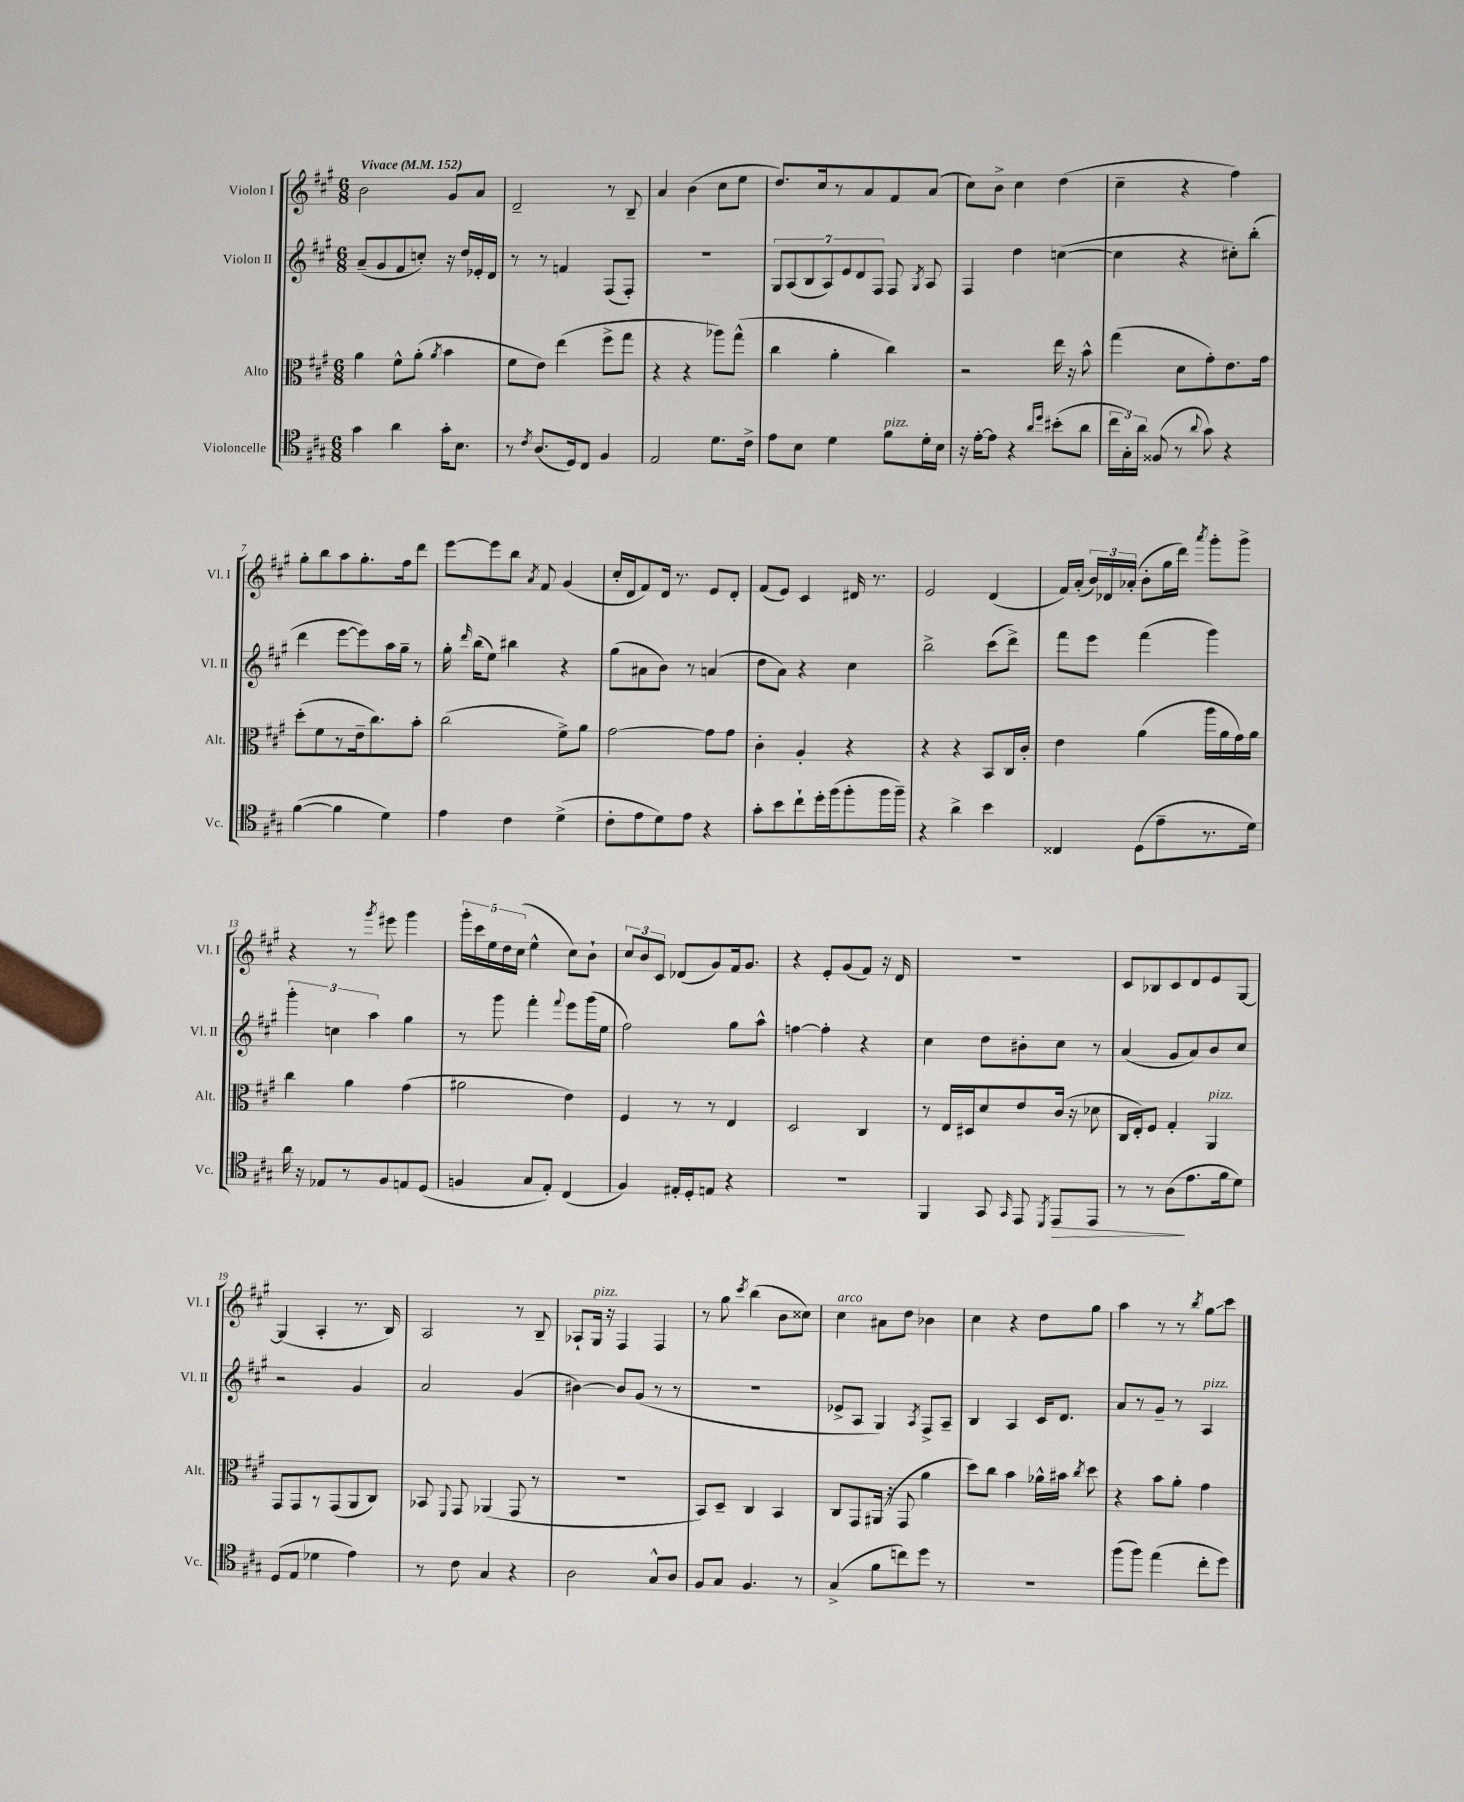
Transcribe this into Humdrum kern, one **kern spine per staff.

**kern	**kern	**kern	**kern
*staff4	*staff3	*staff2	*staff1
*clefC4	*clefC3	*clefG2	*clefG2
*k[f#c#g#]	*k[f#c#g#]	*k[f#c#g#]	*k[f#c#g#]
*M6/8	*M6/8	*M6/8	*M6/8
*MM152	*MM152	*MM152	*MM152
4g#	4a	(8a~	2b
.	.	8g#	.
4a	8f#^^	8f#	.
.	(8a'	8cc')	.
.	8qa	.	.
16g#'	4b	16r	8g#
8.B	.	16dd	.
.	.	16e-'	8a
.	.	16d	.
=	=	=	=
8r	8f#	8r	2d~
8qc#	.	.	.
(8.A	8e)	8r	.
.	(4ee	4f	.
16D)	.	.	.
8C#	.	.	.
4F#	8ff#^	(8F#	8r
.	8gg#	8F#')	8B~
=	=	=	=
2E	4r	2.r	4a
.	4r	.	(4b
8.d	8aa-)	.	8cc#
.	(8gg#^^	.	8ee
16c#^	.	.	.
=	=	=	=
8e	4cc#	14G#	8.dd)
.	.	(14A	.
8B	.	.	.
.	.	14B	.
.	.	.	16cc#
.	.	14A)	.
4d	4a'	.	8r
.	.	14e	.
.	.	14d	.
.	.	.	8a
.	.	14F#	.
8f#	4cc#)	8F#	8f#
.	.	8qG#	.
16d'	.	8A	(8a
16B	.	.	.
=	=	=	=
16r	2r	4F#	8cc#)
[16e'	.	.	.
8e]	.	.	8b^
4r	.	4dd	4cc#
16qqa	.	.	.
16qqdd	.	.	.
(8b#'	16ee	([4cc	(4dd
.	16r	.	.
8a	8b^^	.	.
=	=	=	=
24cc#	(4gg#	4cc]	4cc#~
24G#')	.	.	.
24a	.	.	.
(8F##	.	.	.
8r	8d	4r	4r
8qqa	.	.	.
8g#)	8g#')	.	.
4r	8.e	8cc#')	4ff#)
.	.	(8bb'	.
.	16g#	.	.
=	=	=	=
([4f#	(8dd'	4ddd	8gg#'
.	8f#	.	8bb
4f#]	8r	[8eee	8aa
.	16e~	8eee])	8.gg#'
.	8.cc#)	.	.
4d)	.	16aa	.
.	.	16gg#~	16ff#
.	8b'	8r	8ddd
=	=	=	=
4e	(2cc#	16gg#'	[8eee
.	.	16qqddd	.
.	.	(16bb	.
.	.	8ee)	8eee]
4c#	.	4bb#	8bb
.	.	.	8qa
.	.	.	8f#
(4d^	8f#^)	4r	(4g#
.	8a	.	.
=	=	=	=
8c#'	[2g#	(8gg#	16cc#'
.	.	.	16d
8e	.	8a#	8f#)
8d)	.	8b)	16d
.	.	.	8.r
8e	.	8r	.
4r	8g#]	(4a	8e
.	8g#	.	8d'
=	=	=	=
8g#'	4c#'	8dd	(8f#
8b	.	8a)	8e)
8cc#`	4A'	4r	4c#
16dd'	.	.	.
(16ff#	.	.	.
8ff#'	4r	4cc#	16d#
.	.	.	8.r
16ff#	.	.	.
16ff#~)	.	.	.
=	=	=	=
4r	4r	2bb^	2e
4a^	4r	.	.
4b	8BB	(8ccc#	(4d
.	16C#	8ddd^)	.
.	16c#'	.	.
=	=	=	=
4C##	4e	8fff#	16f#)
.	.	.	(16a'
.	.	8eee	24b)
.	.	.	24d-
.	.	.	(24a-'
(8D	(4a	(4fff#	8b'
8e~	.	.	16gg#
.	.	.	16ddd)
.	.	.	8qaaa
8.r	16aa	4ggg#)	8ggg#'
.	16a	.	.
.	16g#)	.	8ggg#^
16d)	16a	.	.
=	=	=	=
16a	4cc#	6ggg#'	4r
16r	.	.	.
8E-	.	.	.
.	.	6cc	.
8r	4a	.	8r
.	.	6aa	.
.	.	.	8qggg#
8F#	.	.	8eee#
8E	(4g#	4gg#	4ggg#
(8D	.	.	.
=	=	=	=
4F	2a#	8r	20ggg#'
.	.	.	20ccc#
.	.	.	20ee
.	.	8ggg#	.
.	.	.	20dd
.	.	.	(20cc#
8G#	.	4fff#'	4ee^^
8E')	.	.	.
.	.	8qqfff#	.
(4C#	4e)	8eee	8cc#)
.	.	(16ggg#	8b`
.	.	16ee	.
=	=	=	=
4F#)	4F#	2ff#)	12cc#
.	.	.	12b
.	.	.	12c#
16E#'	8r	.	(8d-
16D'	.	.	.
8E	8r	.	8g#)
4r	4E	8gg#	16f#
.	.	.	8.g#
.	.	8aa^^	.
=	=	=	=
2.r	2D	[4ff	4r
.	.	4ff']	8e'
.	.	.	(8g#
.	4C#	4r	8f#)
.	.	.	16r
.	.	.	16d
=	=	=	=
4FF#	8r	4cc#	2.r
.	16E	.	.
.	16D#	.	.
8GG#	8d	8dd	.
16qqGG#	.	.	.
8EE	8e	8b#'	.
8qDD	.	.	.
8EE	(16c#	8cc#	.
.	16r	.	.
8EE	8d-	8r	.
=	=	=	=
8r	16C#	(4a	8c#
.	16E')	.	.
8r	8F#	.	8B-
(8A	4G#'	8g#	8c#
8.e	.	8a)	8d
.	4AA	8b	8e
16f#	.	.	.
8d)	.	8cc#	[8G#
=	=	=	=
(8D	8GG#	2r	(4G#]
8E	8GG#	.	.
4d-	8r	.	4A'
.	(8GG#	.	.
4e)	8AA	4g#	8.r
.	8C#)	.	.
.	.	.	16B)
=	=	=	=
8r	8BB-	2a	2A
.	8qqFF#	.	.
8c#	8GG#	.	.
4G#	(4AA-	.	.
4r	8GG#	(4g#	8r
.	8r	.	8B~
=	=	=	=
2A	2.r	[4b#)	8A-`
.	.	.	16G#
.	.	.	16r
.	.	8b#]	4F#
.	.	(8g#	.
8G#^^	.	8r	4F#
8A	.	8r	.
=	=	=	=
8F#	8BB)	2.r	8r
8G#	8D~	.	8gg#
.	.	.	8qccc#
4.F#	4C#	.	(4bb
.	4BB	.	8b
8r	.	.	8cc##)
=	=	=	=
(4G#^	8C#	8e-^	4cc#
.	8GG#	8A	.
8f#	(16AA#	4G#)	8a#
.	16r	.	.
8cc)	8GG#	.	8dd
.	.	8qA	.
8dd	4a	8F#^	4b-
8r	.	8A~	.
=	=	=	=
2.r	8dd)	4B	4cc#
.	8cc#	.	.
.	4b	4A	4r
.	16a-^^	16c#	8dd
.	16b#	8.d	.
.	8qcc#	.	.
.	8dd	.	8gg#
=	=	=	=
(8ff#	4r	8a	4aa
8ff#)	.	8r	.
(4ee	8b	8g#~	8r
.	8a'	8r	8r
.	.	.	8qbb
8cc#'	4g#	4A	8gg#
8dd)	.	.	8ccc#
==	==	==	==
*-	*-	*-	*-
